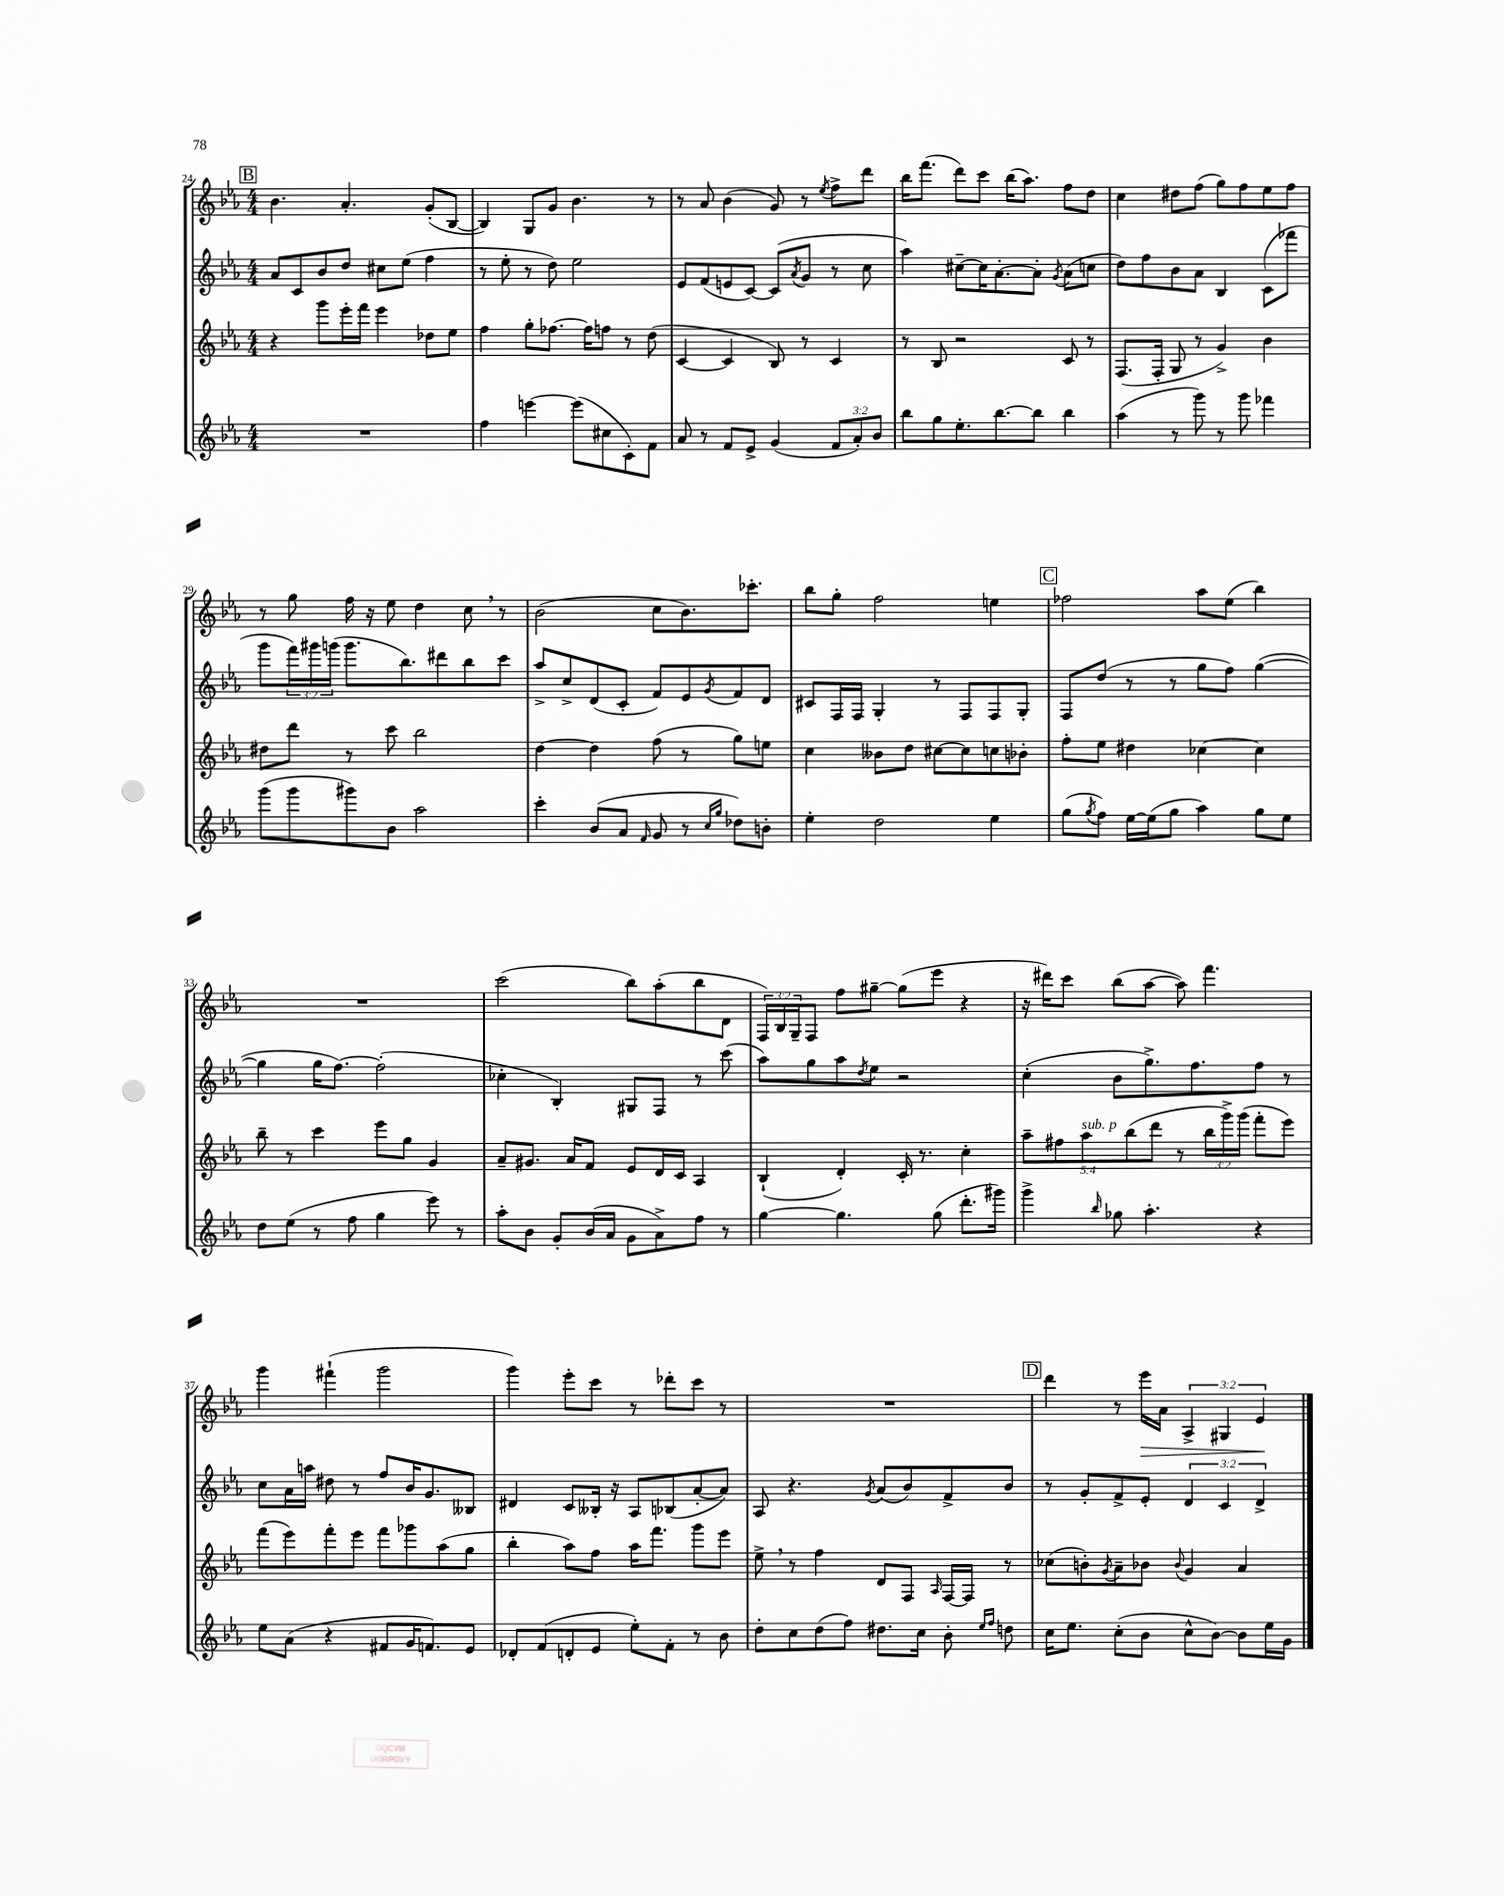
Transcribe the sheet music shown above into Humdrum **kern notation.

**kern	**kern	**kern	**kern
*staff4	*staff3	*staff2	*staff1
*clefG2	*clefG2	*clefG2	*clefG2
*k[b-e-a-]	*k[b-e-a-]	*k[b-e-a-]	*k[b-e-a-]
*M4/4	*M4/4	*M4/4	*M4/4
1r	4r	8a-	4.b-
.	.	8c	.
.	8ggg	8b-	.
.	16eee-'	8dd	4.a-'
.	16fff	.	.
.	4eee-	8cc#	.
.	.	(8ee-	.
.	8dd-	4ff	(8g'
.	8ee-	.	[8B-
=	=	=	=
4ff	4ff	8r	4B-])
.	.	8ee-'	.
[4eee	8gg'	8r	8G
.	[8.ff-	8dd)	8g
(8eee]	.	2ee-	4.b-
.	16ff-]	.	.
8cc#	8ff	.	.
8c')	8r	.	.
8f	(8dd	.	8r
=	=	=	=
8a-	[4c	8e-	8r
8r	.	(8f	8a-
8f	4c]	8e	(4b-
8e-^	.	[8c)	.
(4g	8B-)	(8c]	8g)
.	.	8qa-	.
.	8r	8g	8r
.	.	.	8qee-
12f	4c	8r	8ff^
12a-')	.	.	.
.	.	8cc	8ddd
12b-	.	.	.
=	=	=	=
8bb-	8r	4aa-)	16bb-
.	.	.	(8.fff
8gg	8B-	.	.
8.ee-'	2r	[8cc#~	8ddd)
.	.	16cc#]	8ccc
[8.bb-	.	[8.a-'	.
.	.	.	(16bb-
.	.	.	8.aa-)
8bb-]	.	8a-']	.
.	.	8qg	.
4bb-	8c	(8a-	8ff
.	8r	8cc	8dd
=	=	=	=
(4aa-	(8.F	8dd)	4cc
.	.	8ff	.
.	16F'	.	.
8r	8G	8b-	8dd#
8ggg)	8r	8a-	(8ff
8r	4g^)	4B-	8gg)
8ggg	.	.	8ff
4fff-	4b-	(8c	8ee-
.	.	8fff-	8ff
=	=	=	=
(8ggg	8dd#	8ggg	8r
8ggg	8ddd	24fff)	8gg
.	.	24ggg#	.
.	.	(24ggg	.
8ggg#)	8r	8.ggg	16ff
.	.	.	16r
8b-	8ccc	.	8ee-
.	.	8.bb-)	.
2aa-	2bb-	.	4dd
.	.	8ddd#	.
.	.	8bb-	8cc
.	.	8ccc	8r
=	=	=	=
4ccc'	[4dd	8aa-^	(2b-
.	.	8cc^	.
(8b-	4dd]	(8d	.
8a-	.	8c'	.
16qqf	.	.	.
8g	(8ff	8f)	8cc
8r	8r	8e-	8.b-)
16qqcc	.	.	.
16qqgg	.	8qg	.
8dd-)	8gg)	8f	.
.	.	.	8.ccc-'
8b'	8ee	8d	.
=	=	=	=
4ee-'	4cc	8c#	8bb-
.	.	16F	8gg'
.	.	16F	.
2dd	8b--	4G'	2ff
.	8dd	.	.
.	[8cc#	8r	.
.	8cc#]	8F	.
4ee-	8cc	8F	4ee
.	8b-'	8G'	.
=	=	=	=
(8gg	8ff'	8F	2ff-
8qgg	.	.	.
8ff)	8ee-	(8dd	.
[16ee-	4dd#	8r	.
(16ee-]	.	.	.
8gg	.	8r	.
4aa-)	[4cc-	8gg	8aa-
.	.	8ff)	(8ee-
8gg	4cc-]	([4gg	4bb-)
8ee-	.	.	.
=	=	=	=
8dd	8bb-~	4gg]	1r
(8ee-	8r	.	.
8r	4ccc	16gg	.
.	.	[8.ff)	.
8ff	.	.	.
4gg	8eee-	(2ff']	.
.	8gg	.	.
8eee-)	4g	.	.
8r	.	.	.
=	=	=	=
8aa-'	8a-~	4cc-'	(2ccc
8b-	8.g#	.	.
8g'	.	4B-')	.
.	16a-	.	.
(16b-	8f	.	.
16a-	.	.	.
8g	8e-	8G#	8bb-)
8a-^)	16d	8F	(8aa-'
.	16c	.	.
8ff	4A-	8r	8bb-
8r	.	(8ccc	8d
=	=	=	=
[4gg	(4B-`	8aa-)	24F)
.	.	.	24B-
.	.	.	24G~
.	.	8gg	8F
4.gg]	4d')	8aa-	8ff
.	.	8qdd	.
.	.	8ee-	[8gg#~
.	16c'	2r	(8gg#]
.	8.r	.	.
(8gg	.	.	8eee-
8.ddd'	4cc'	.	4r
16ggg#)	.	.	.
=	=	=	=
4ggg^	10aa-~	(4cc'	16r
.	.	.	16ddd#)
.	10ff#	.	.
.	.	.	8ccc
.	10aa-	.	.
16qqbb-	.	.	.
8gg-	.	8b-	(8bb-
.	(10bb-	.	.
4.aa-'	.	8.gg^)	[8aa-
.	10ddd	.	.
.	8r	.	8aa-])
.	.	8.ff	.
.	24bb-	.	4.fff
.	24ggg^)	.	.
.	(24ggg	.	.
4r	8fff'	8ff	.
.	8eee-)	8r	.
=	=	=	=
8ee-	(8fff	8cc	4ggg
(8a-	8eee-)	16a-	.
.	.	16aa	.
4r	8fff'	8dd#	(4fff#`
.	8eee-	8r	.
8f#	8fff	8ff	2ggg
16g	8ggg-	16b-	.
8.f)	.	8.g	.
.	(8aa-	.	.
8e-	8gg	8B--	.
=	=	=	=
8d-'	4bb-'	4d#	4ggg)
(8f	.	.	.
8d'	8aa-)	8c	8eee-'
8e-	8ff	16B--'	8ccc
.	.	16r	.
8ee-')	16aa-	8A-	8r
.	8.fff	.	.
8f'	.	(8B-	8ddd-'
8r	8ggg	[8a-'	8ccc
8b-	8eee-	8a-])	8r
=	=	=	=
8dd'	8ee-^	8A-	1r
8cc	8r	4.r	.
(8dd	4ff	.	.
8ff)	.	.	.
.	.	8qg	.
8.dd#	8d	(8a-	.
.	8F	8b-)	.
16cc	.	.	.
.	16qqA-	.	.
8b-'	[16F	8f^	.
.	16F]	.	.
16qqee-	.	.	.
16qqff	.	.	.
8dd	8r	8b-	.
=	=	=	=
16cc	(8cc-	8r	4ddd
8.ee-	.	.	.
.	8b')	8g'	.
.	8qg	.	.
(8cc'	8a-~	8f^	8r
8b-	8b-	8e-'	16eee-
.	.	.	16a-
.	8qqb-	.	.
8cc^^	4g	6d	6A-^
[8b-)	.	.	.
.	.	6c	6G#
8b-]	4a-	.	.
.	.	6d^	6e-
16ee-	.	.	.
16g	.	.	.
==	==	==	==
*-	*-	*-	*-
